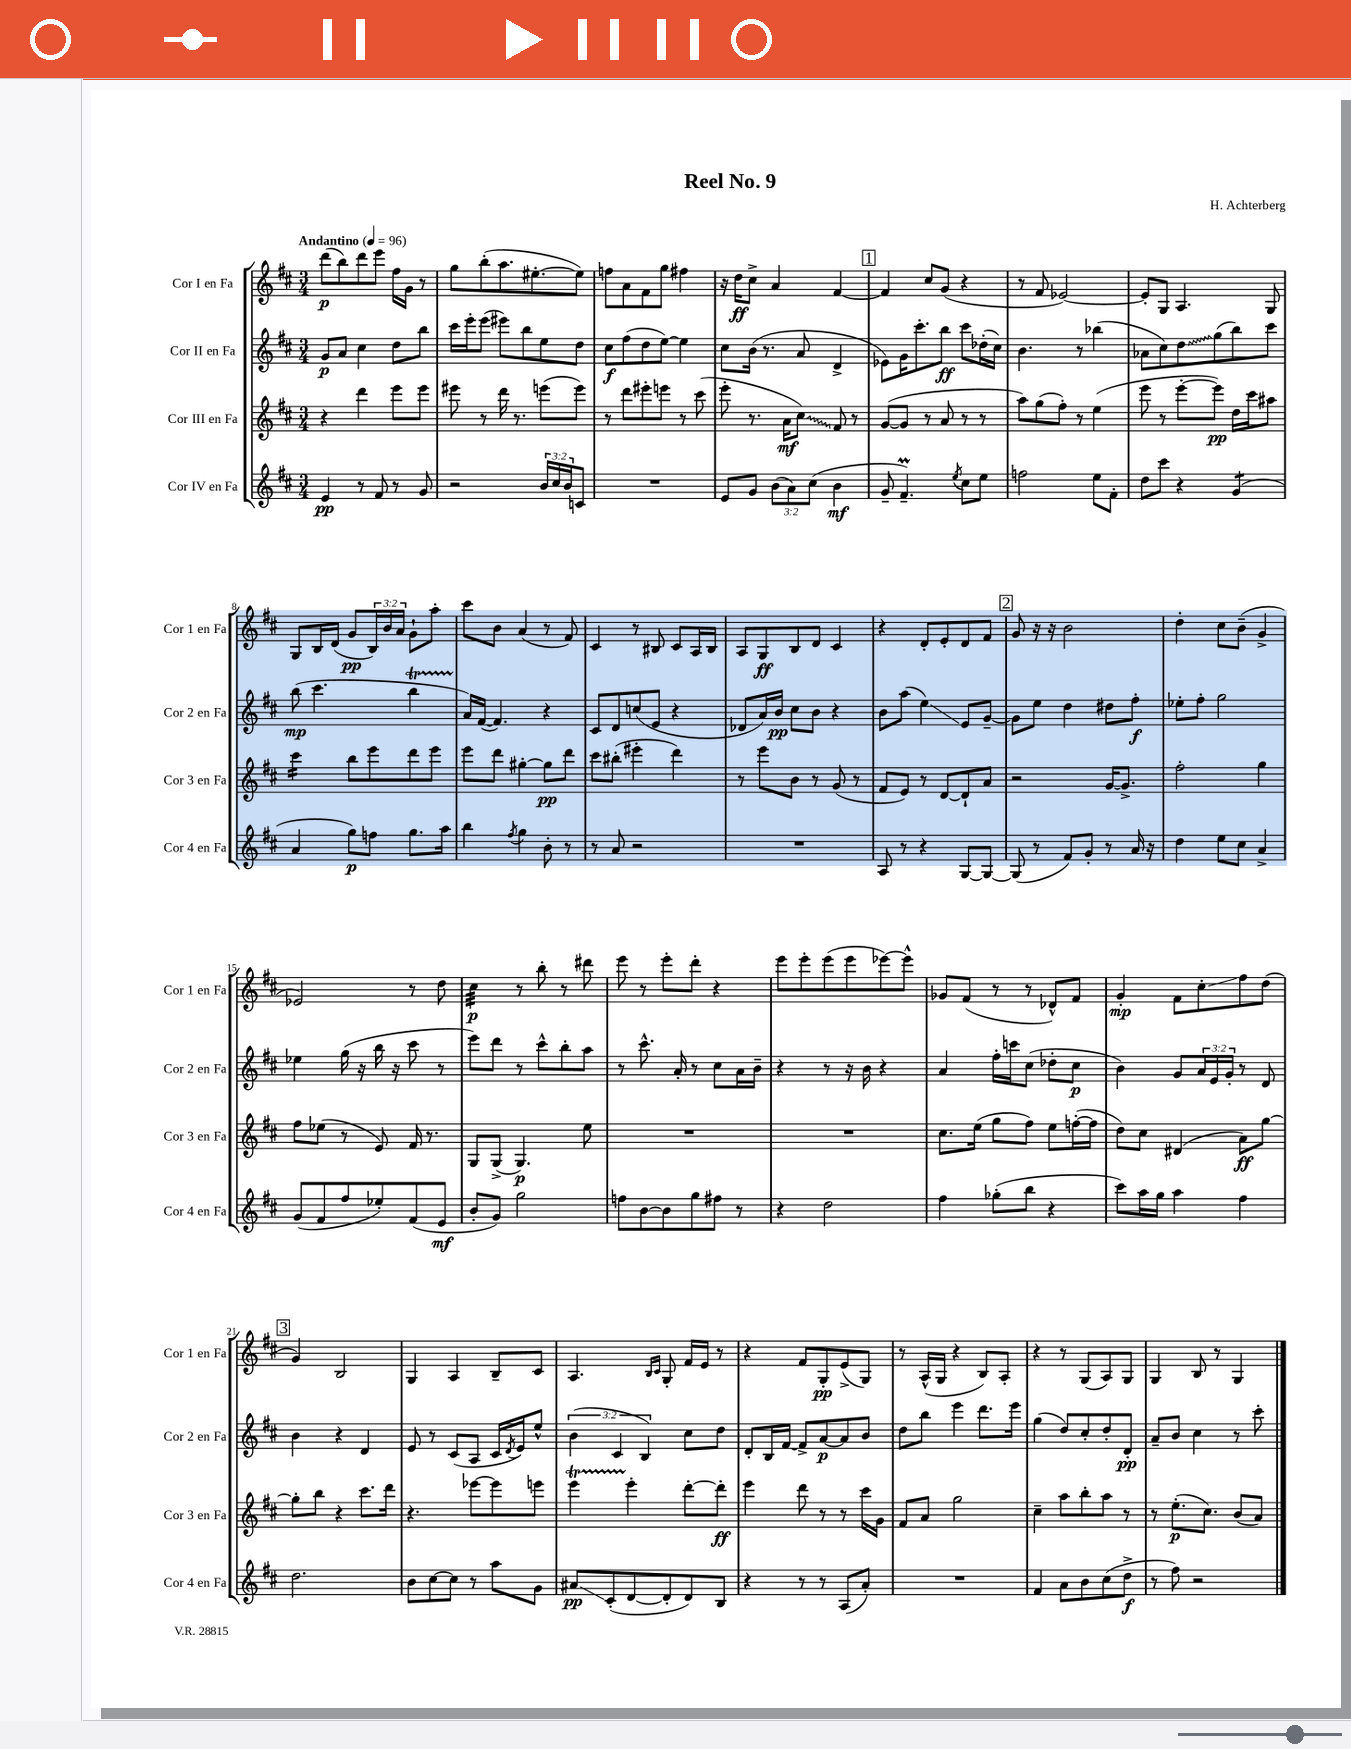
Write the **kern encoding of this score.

**kern	**kern	**kern	**kern
*staff4	*staff3	*staff2	*staff1
*clefG2	*clefG2	*clefG2	*clefG2
*k[f#c#]	*k[f#c#]	*k[f#c#]	*k[f#c#]
*M3/4	*M3/4	*M3/4	*M3/4
*MM96	*MM96	*MM96	*MM96
4e	4r	8g	(8ddd
.	.	8a	8bb)
8r	4ddd	4cc#	8ddd
8f#	.	.	8eee
8r	8eee	8dd	16ff#
.	.	.	16g
8g	8eee	8bb	8r
=	=	=	=
2r	8eee#	16ccc#	8gg
.	.	16eee'	.
.	8r	(8eee	(8bb'
.	16ddd	8eee#)	8.aa
.	8.r	.	.
.	.	8bb	.
.	.	.	[8.ee#'
24b	(8eee	8ee	.
24cc#	.	.	.
24b	.	.	.
8c	8eee)	8dd	8ee#])
=	=	=	=
2.r	8r	8cc#	8ff
.	8ddd	(8ff#	8a
.	8eee#'	8dd	8f#
.	8eee	[8ee)	8gg
.	8r	4ee]	4ff#
.	(8ccc#	.	.
=	=	=	=
8e	8eee'	8cc#	16r
.	.	.	16dd
8g	8.r	(16b	8cc#^
.	.	8.r	.
(12b	.	.	4a
.	16a	.	.
12a)	.	.	.
.	8cc#)	8a	.
(12cc#	.	.	.
4b	8f#	4d^	[4f#
.	8r	.	.
=	=	=	=
8g~	([8g	8e-)	4f#]
4.f#~)	8g]	16g	.
.	.	8.ccc#'	.
.	8r	.	8cc#
.	8a	8bb	(8g
8qee	.	.	.
8cc#	8r	8ccc#	4r
8ee	8r	(16dd-'	.
.	.	16cc#)	.
=	=	=	=
2ff	8aa)	4.b	8r
.	(8gg	.	8f#
.	8ff#')	.	[2e-)
.	8r	8r	.
8ee	(4ee	(4bb-	.
8f#'	.	.	.
=	=	=	=
8dd	8eee	8a-	8e-']
8ccc#	8r	8cc#)	8G
4r	[8eee'	8dd	4.A
.	8eee])	(8gg	.
(4g	16dd	8bb)	.
.	16ccc#	.	.
.	8aa#	8ccc#	8G
=	=	=	=
4a	4ccc#	(8bb	8G
.	.	4.ccc#	16B
.	.	.	(16d
8gg)	8bb	.	8g
8ff	8eee	.	24B)
.	.	.	24b
.	.	.	24a
8.gg	8ddd	4bb	8g`
.	8eee	.	8aa'
16aa	.	.	.
=	=	=	=
4bb	8eee	16a)	8ccc#
.	.	([16f#	.
.	8ddd	4.f#])	8b
8qff#	.	.	.
4gg	[4gg#'	.	(4a
8b'	8gg#]	4r	8r
8r	8ddd	.	8f#)
=	=	=	=
8r	8ccc#	8c#	4c#
8a	(8bb#'	8d	.
2r	4eee#'	(8cc	8r
.	.	8e	8B#
.	4ddd)	4r	8c#
.	.	.	16A
.	.	.	16B#
=	=	=	=
2.r	8r	8d-	8A
.	8eee	16a)	8G
.	.	16b	.
.	8b	8cc#	8B
.	8r	8b	8d
.	(8g	4r	4c#
.	8r	.	.
=	=	=	=
8A	8f#	8b	4r
8r	8e)	(8aa	.
4r	8r	4ee)	8d'
.	[8d	.	8e'
[8G	8d`]	8e	8d
8G_	8a	[8g~	8f#
=	=	=	=
(8G]	2r	8g]	8g
8r	.	8ee	16r
.	.	.	16r
8f#)	.	4dd	2b
8g'	.	.	.
8r	[16g	8dd#	.
.	8.g^]	.	.
16a	.	8ff#'	.
16r	.	.	.
=	=	=	=
4dd	2ff#'	8ee-'	4dd'
.	.	8ff#'	.
8ee	.	2gg	8cc#
8cc#	.	.	(8b~
4a^	4gg	.	4g^
=	=	=	=
(8g	8ff#	4ee-	2e-)
8f#	(8ee-	.	.
8ff#	8r	(16gg	.
.	.	16r	.
8ee-')	8e)	16bb	.
.	.	16r	.
(8f#	16f#	8ccc#	8r
.	8.r	.	.
8e	.	8r	8dd
=	=	=	=
8b'	8G	8eee)	4cc#
8g)	(8G^	8ddd	.
2gg	4.G)	8r	8r
.	.	8ccc#^^	8bb'
.	.	8bb'	8r
.	8ee	8aa	8ddd#
=	=	=	=
8ff	2.r	8r	8eee
[8b	.	8.ccc#^^	8r
8b]	.	.	8eee'
.	.	16a'	.
8gg	.	8r	8ddd'
8ff#	.	8cc#	4r
8r	.	16a	.
.	.	16b~	.
=	=	=	=
4r	2.r	4r	8eee
.	.	.	8eee'
2dd	.	8r	(8eee
.	.	16r	8eee
.	.	16b	.
.	.	4r	[8eee-)
.	.	.	8eee-^^]
=	=	=	=
4ff#	8.cc#	4a	8g-
.	.	.	(8f#
.	(16ee	.	.
(8gg-'	8gg	16ff#'	8r
.	.	16ccc	.
8bb	8ff#)	(8cc#	8r
4r	8ee	8dd-'	8d-^^)
.	([16ff'	8cc#	8f#
.	16ff]	.	.
=	=	=	=
8ccc#)	8dd)	4b)	4g'
16aa	8cc#	.	.
16gg	.	.	.
4aa	(4d#	8g	8f#
.	.	24a	8cc#'
.	.	24e	.
.	.	24g'	.
4ff#	8a)	8r	8ff#
.	[8gg	8d	(8dd
=	=	=	=
2.dd	8gg']	4b	4g)
.	8bb	.	.
.	4r	4r	2B
.	8.ccc#	4d	.
.	16ddd	.	.
=	=	=	=
8b	4.r	8e	4G
[8cc#	.	8r	.
8cc#]	.	(8c#	4A
8r	[8eee-	8A	.
8aa	8eee-]	16c#	8B~
.	.	8qd	.
.	.	16e)	.
8g	8eee	8ee^^	8c#
=	=	=	=
8a#	4eee	(6b	4.A
(8c#'	.	.	.
.	.	6c#	.
[8d	4eee'	.	.
.	.	6B)	.
.	.	.	16qqB
.	.	.	16qqc#
8d']	.	.	8G'
8d)	[8ddd'	8cc#	16f#
.	.	.	16e
8B	8ddd']	8dd	8r
=	=	=	=
4r	4eee	8d'	4r
.	.	16B	.
.	.	[16f#	.
8r	8ddd	8f#^]	8f#
8r	8r	[8a	8G'
(8A	8r	8a]	(8e^
8a')	16ccc#	8b	8G)
.	16g	.	.
=	=	=	=
2.r	8f#	8dd	8r
.	8a	8bb	(16A^^
.	.	.	16G
.	2gg	4eee	4r
.	.	8.ddd	8B)
.	.	.	8A'
.	.	16eee	.
=	=	=	=
4f#	4cc#~	(4gg	4r
8a	8aa	8dd)	8r
8b	8bb'	8cc#'	(8G
(8cc#	8aa	8dd'	8A)
8dd^	8r	8d'	8G
=	=	=	=
8r	8r	8a~	4G
8ff#)	(8.ee'	8b	.
2r	.	4cc#	8B
.	8.cc#)	.	.
.	.	.	8r
.	(8b	8r	4G
.	8a)	8ccc#'	.
==	==	==	==
*-	*-	*-	*-
